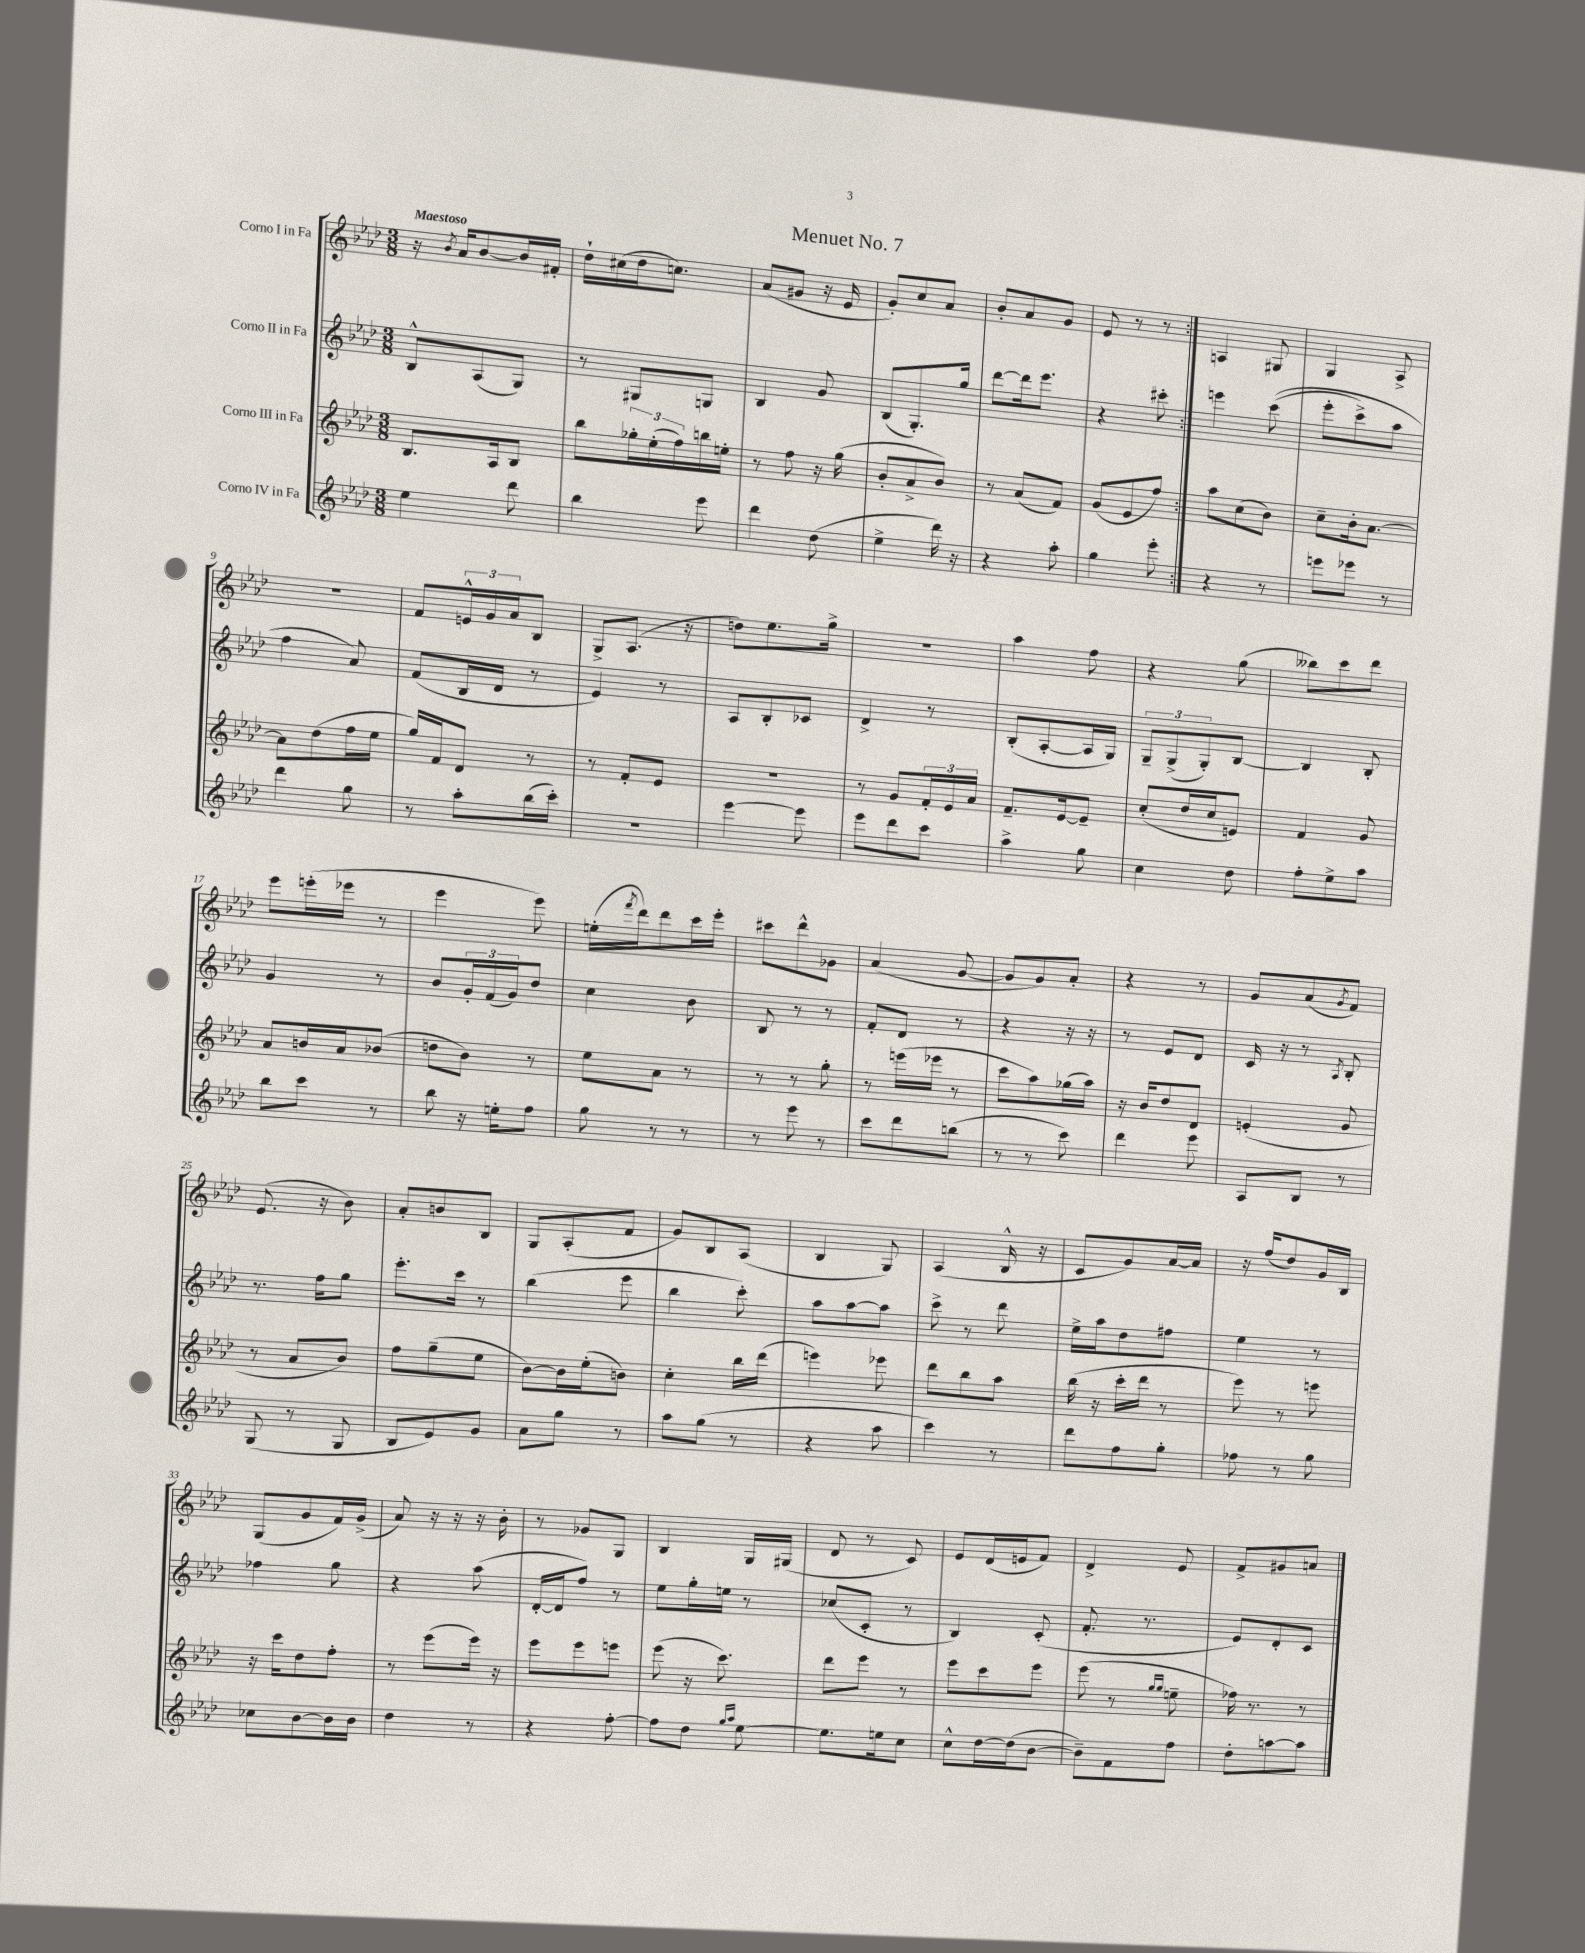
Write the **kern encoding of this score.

**kern	**kern	**kern	**kern
*staff4	*staff3	*staff2	*staff1
*clefG2	*clefG2	*clefG2	*clefG2
*k[b-e-a-d-]	*k[b-e-a-d-]	*k[b-e-a-d-]	*k[b-e-a-d-]
*M3/8	*M3/8	*M3/8	*M3/8
4ee-\	8.B-/L	8B-^^/L	16r
.	.	.	8qb-/
.	.	.	16a-/LK
.	.	(8A-/	[8b-/
.	16A-/k	.	.
8ddd-\	8B-/J	8G/J)	16b-/]L
.	.	.	16f#'/JJ
=	=	=	=
4bb-\	8bb-\L	8r	16dd-`\LL
.	.	.	(16cc#\
.	24gg-'\L	8G#/L	16dd-\J
.	(24ee-'\	.	.
.	.	.	8.cc\J)
.	24ff\)	.	.
8eee-\	16bb\	8G/J	.
.	16ee'\JJ	.	.
=	=	=	=
4ddd-\	8r	4B-/	(8a-/L
.	8ff\	.	8g#/J
(8dd-\	16r	8g/	16r
.	(16gg\	.	16e-/
=	=	=	=
4ee-^\	8b-'/L	(8B-/L	8g'/L)
.	8a-^/	8.G'/)	8cc/
16ddd-\)	8b-/J)	.	8a-/J
16r	.	16gg/Jk	.
=	=	=	=
4r	8r	[8ddd-\L	8b-'/L
.	(8a-/L	16ddd-\]k	8a-/
.	.	8.eee-\J	.
8aa-'\	8f/J)	.	8g/J
=	=	=	=
4gg\	(8g/L	4r	8e-/
.	8e-/	.	8r
8eee-'\	8ff/J)	8ccc#'\	8r
=:|!	=:|!	=:|!	=:|!
4r	8aa-\L	4eee\	4A/
.	(8cc\	.	.
8r	8b-\J)	&((8ccc\	8G#/
=	=	=	=
8eee\L	8cc~\L	8eee-'\L	4G/
8eee-\J	16b-'\k	8ccc^\)	.
.	[8.a-\J	.	.
8r	.	8aa-\J	8A-^/
=	=	=	=
4ddd-\	8a-\]L	4ff\	4.r
.	(8dd-\	.	.
8gg\	16ff\L	8a-/&)	.
.	16ee-\JJ	.	.
=	=	=	=
8r	16gg/LL)	(8f/L	8f/L
.	16f/J	.	.
8aa-'\L	8d-/J	16B-/L	24e^^/L
.	.	.	24g/
.	.	16d-/JJ	.
.	.	.	24a-/J
(16bb-\L	8r	8r	8B-/J
16ccc'\JJ)	.	.	.
=	=	=	=
4.r	8r	4e-/)	8G^/L
.	8f'/L	.	(8.A-/J
.	8e-/J	8r	.
.	.	.	16r
=	=	=	=
[4eee-\	4.r	8A-/L	8dd\L)
.	.	8B-'/	8.ee-\
8eee-\]	.	8c-/J	.
.	.	.	16gg^\Jk
=	=	=	=
8eee-\L	8r	4d-^/	4.r
8ddd-\	8g/L	.	.
8ccc\J	24f'/L	8r	.
.	24e-/	.	.
.	24a-/JJ	.	.
=	=	=	=
4aa-^\	8.f~/L	(8B-'/L	4aa-\
.	.	[8A-'/	.
.	[16e-/k	.	.
8gg\	8e-~/]J	16A-/]L	8ff\
.	.	16G/JJ)	.
=	=	=	=
4cc\	(8cc'/L	12G~/L	4r
.	.	(12G^/	.
.	16dd-/L	.	.
.	.	12G'/)	.
.	16cc/J	.	.
8dd-\	8e/J)	[8B-/J	(8gg\
=	=	=	=
8ff'\L	4f/	4B-/]	8bb--\L)
8ee-^\	.	.	8ccc\
8aa-\J	8g/	8B-'/	8ddd-\J
=	=	=	=
8bb-\L	8a-/L	4g/	8eee-\L
8ccc\J	16b/L	.	(16eee'\L
.	16a-/J	.	16eee-\JJ
8r	(8b-/J	8r	8r
=	=	=	=
8bb-\	8dd\L	8b-/L	4eee-\
16r	8b-\J)	24g'/L	.
.	.	(24f/	.
16ee'\LK	.	.	.
.	.	24g/J)	.
8ff\J	8r	8dd-/J	8eee-\)
=	=	=	=
8gg\	8ee-\L	4cc\	(16ee'\LL
.	.	.	8qfff/
.	.	.	16ddd-\J)
8r	8a-\J	.	8ddd-\
8r	8r	8b-\	16ccc\L
.	.	.	16eee-'\JJ
=	=	=	=
8r	8r	8B-/	8ccc#\L
8eee-\	8r	8r	8ddd-^^\
8r	8gg'\	8r	8g-\J
=	=	=	=
8ccc\L	8r	8f'/L	(4a-/
8ddd-\	(16eee\LL	8d-/J	.
.	16eee-\JJ	.	.
(8bb\J	8r	8r	[8g/
=	=	=	=
8r	8ccc\L	4r	8g/]L
8r	8aa-\)	.	8g/)
8ccc\)	(16gg-\L	16r	8a-'/J
.	16aa-\JJ)	16r	.
=	=	=	=
4ddd-\	16r	8r	4r
.	16b-/LK	.	.
.	8dd-/	8e-/L	.
8eee-\	8d-/J	8d-/J	8r
=	=	=	=
8A-/L	(4e'/	16c/	8g/L
.	.	16r	.
8B-/J	.	8r	(8a-/
.	.	8qA-/	8qg/
8r	8g/	8B-'/	8f/J)
=	=	=	=
(8G/	8r	8.r	(8.e-/
8r	8a-/L	.	.
.	.	16ff\LK	16r
8G/	8b-/J)	8gg\J	8b-\)
=	=	=	=
8B-/L	8ff\L	8.eee-'\L	8a-'/L
8e-/)	(8gg~\	.	8b/
.	.	16ccc\Jk	.
8g/J	8ee-\J	8r	8B-/J
=	=	=	=
8a-\L	[8b-\L)	(4bb-\	8G/L
8gg\J	16b-\]L	.	(8A-'/
.	(16ee-'\J	.	.
8r	8b\J)	8eee-\	8f/J
=	=	=	=
8aa-\L	4cc'\	4bb-\	8g/L)
(8gg\J	.	.	8B-/
8r	16bb-\LL	8ccc'\)	(8A-/J
.	(16ddd-\JJ	.	.
=	=	=	=
4r	4eee\)	8aa-\L	4B-/
.	.	[8aa-\	.
8aa-\	8eee-\	8aa-\]J	8G/)
=	=	=	=
4ccc\)	8ddd-\L	8ccc^\	(4A-/
.	8bb-\	8r	.
8r	8aa-\J	8ddd-\	16B-^^/
.	.	.	16r
=	=	=	=
8ddd-\L	(16bb-\	16ee-^\LL	8c/L
.	16r	16aa-\J	.
8ff\	16ccc'\LL	8dd-\	8g/)
.	16ddd-\JJ	.	.
8gg'\J	8r	8ff#\J	[16a-/L
.	.	.	16a-/]JJ
=	=	=	=
8ff-\	8eee-\)	4ee-\	16r
.	.	.	(16ff/LK
8r	8r	.	8dd-/)
8gg\	8eee\	8r	16g/L
.	.	.	16B-/JJ
=	=	=	=
8cc-\L	16r	4ff-\	(8G/L
.	16ccc\LK	.	.
[8b-\	8dd-\	.	8g/
16b-\]L	8ff'\J	8gg\	16f/L)
16b-\JJ	.	.	(16g^/JJ
=	=	=	=
4dd-\	8r	4r	8a-/)
.	(8eee-\L	.	16r
.	.	.	16r
8r	16eee-\Jk)	(8aa-\	16r
.	16r	.	16b-'\
=	=	=	=
4r	8eee-\L	[16d-'/LL	8r
.	.	16d-/]J	.
.	8eee-\	8ff/J)	8g-/L
[8ff'\	8eee\J	8r	8G/J
=	=	=	=
8ff\]L	(8eee-\	8ee-\L	4B-/
8dd-\J	16r	16gg'\L	.
.	8.ccc\)	16ee\JJ	.
16qqgg/LL	.	.	.
16qqaa-/JJ	.	.	.
[8ee-\	.	8r	16G/LL
.	.	.	(16G#/JJ
=	=	=	=
8.ee-\]L	8ddd-\L	(8cc-/L	8d-/
.	8eee-\J	8c'/J	8r
16ee\k	.	.	.
8cc\J	8r	8r	8c/)
=	=	=	=
8cc^^\L	8eee-\L	4B-/)	8e-/L
[16dd-\L	8ccc\	.	(16d-/L
(16dd-\]J	.	.	16e/J
[8b-\J	8eee-\J	(8c'/	8f/J)
=	=	=	=
8b-~\]L)	(8eee-\	8.f'/	4d-^/
8f\	8r	.	.
.	.	8.r	.
.	16qqgg/LL	.	.
.	16qqgg/JJ	.	.
8ff\J	8ee~\	.	8e-/
=	=	=	=
8dd-'\L	16ff-\)	8e-/L)	8f^/L
.	8.r	.	.
[8aa\	.	8d-'/	8g#/
8aa\]J	8r	8c/J	8a/J
==	==	==	==
*-	*-	*-	*-
